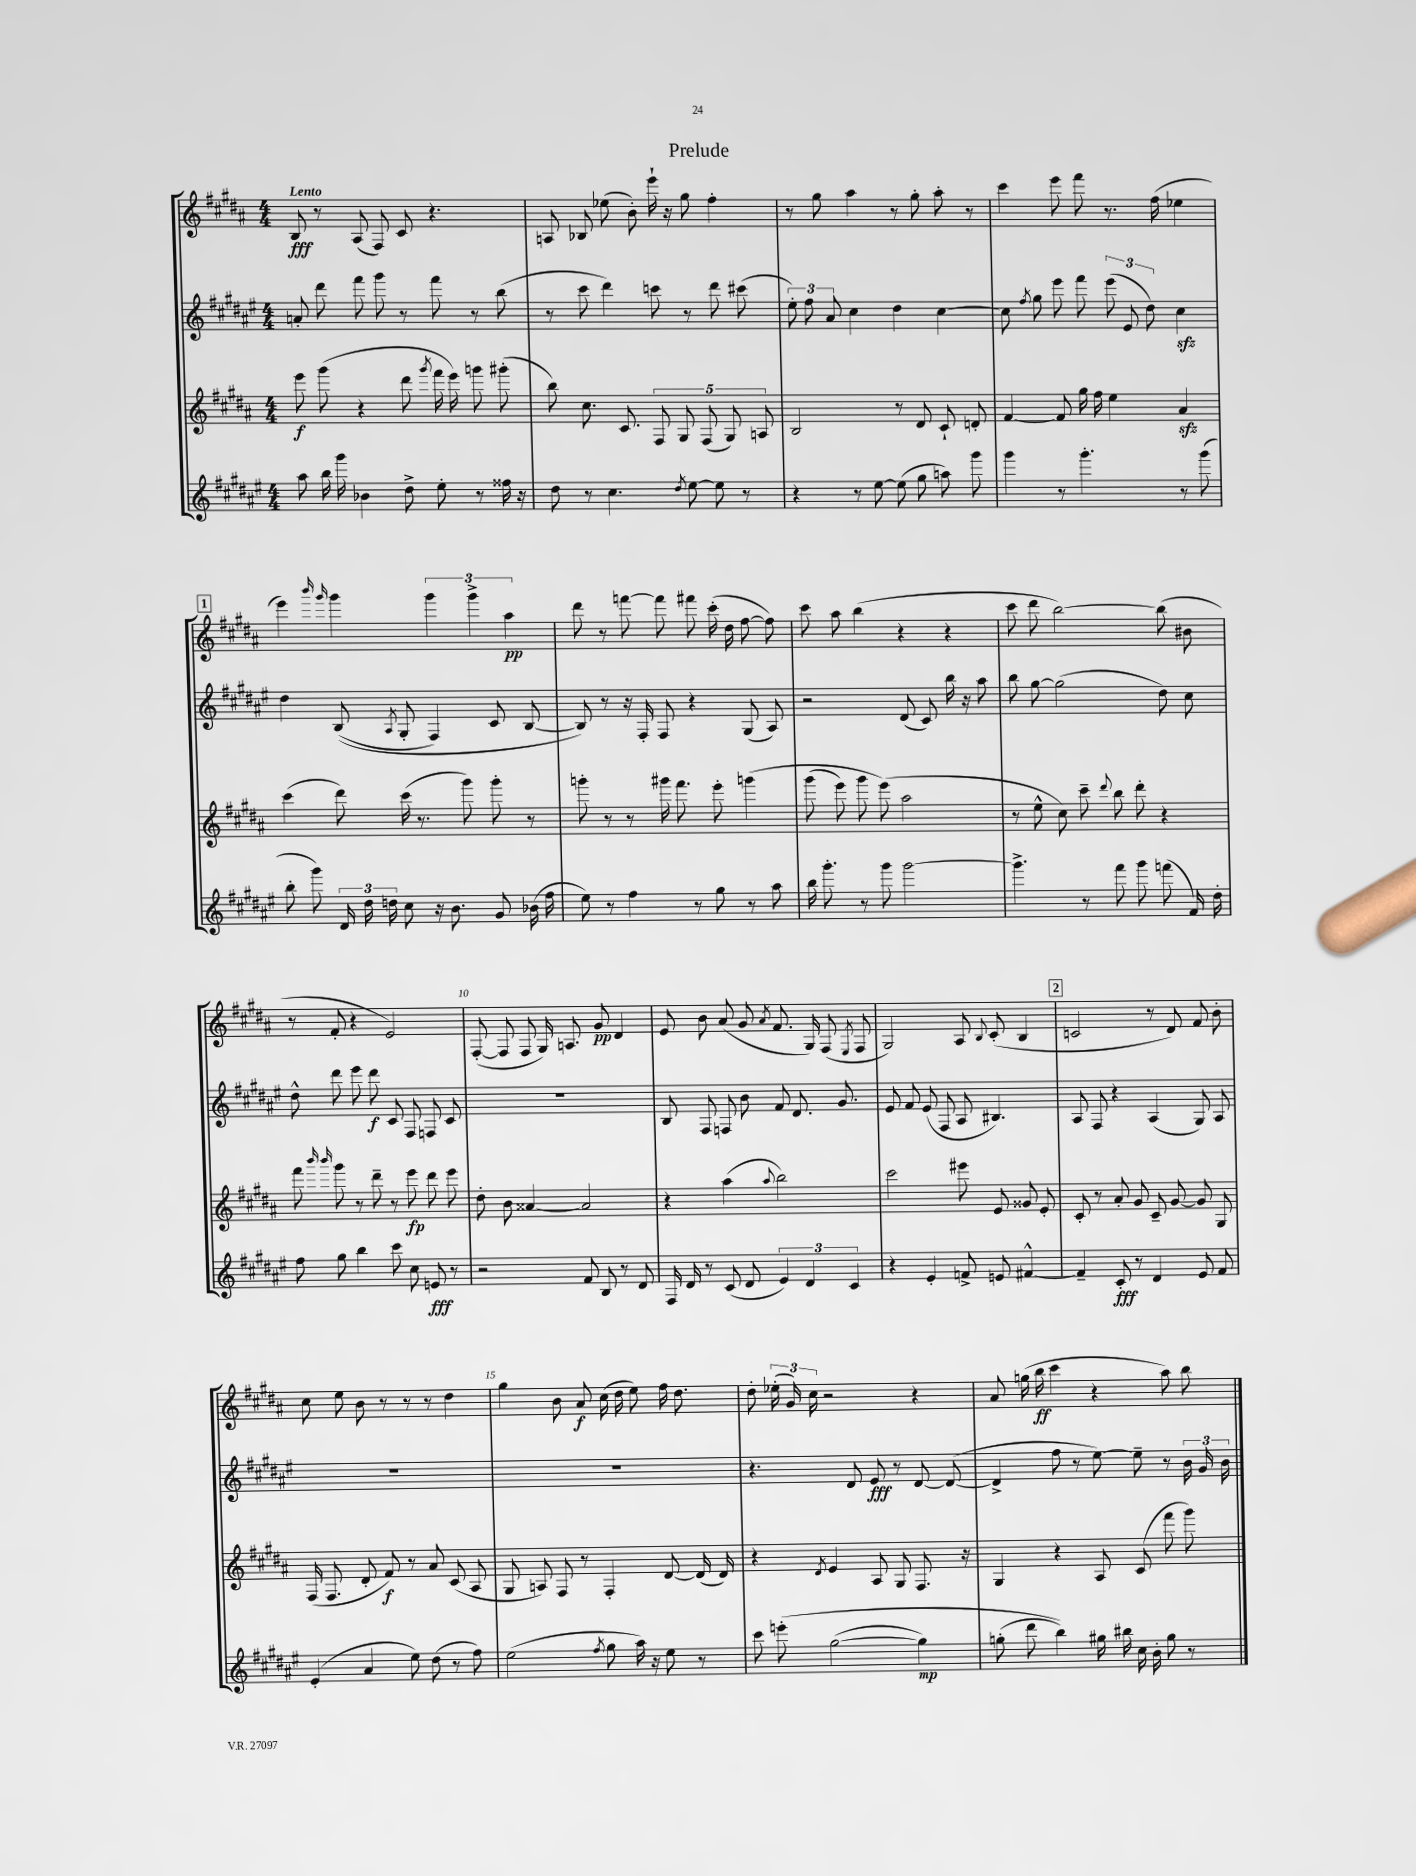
\header { title = "Prelude" }
<<
\new StaffGroup <<
\new Staff = "s0" {
    \clef treble \key b \major \numericTimeSignature \time 4/4 \tempo "Lento"
    \autoBeamOff b8\fff r8 ais8( fis8) cis'8 r4. |
    a8 bes8 ees''8( b'8-.) e'''16-! r16 gis''8 fis''4-. |
    r8 gis''8 ais''4 r8 gis''8-. ais''8-. r8 |
    cis'''4 e'''8 fis'''8 r8. fis''16( ees''4 |
    \mark \markup { \box "1" } e'''4) \grace { b'''16 gis'''16 } gis'''4 \tuplet 3/2 { gis'''4 gis'''4-> ais''4\pp } |
    dis'''8 r8 f'''8~ f'''8 fis'''8 cis'''16-.( dis''16 fis''8~ fis''8) |
    cis'''8 ais''8 b''4( r4 r4 |
    cis'''8 dis'''8 b''2~) b''8( bis'8 |
    r8 fis'8-. r4 e'2) |
    fis8~-.( fis8 fis8 gis16) a8. gis'8\pp dis'4 |
    e'8 b'8 ais'8( gis'8 \acciaccatura { ais'8 } fis'8. gis16) fis8( \acciaccatura { e8 } fis8 |
    gis2) ais8 \appoggiatura { b8 } cis'8-.( b4 |
    \mark \markup { \box "2" } c'2 r8 dis'8) fis'8 b'8-. |
    cis''8 e''8 b'8 r8 r8 r8 dis''4 |
    gis''4 b'8 ais'8\f cis''16( dis''16 e''8) fis''16 dis''8. |
    dis''8-. \tuplet 3/2 { ees''16-.( gis'16) cis''16 } r2 r4 |
    ais'8 g''16( b''16\ff cis'''4 r4 ais''8) b''8 \bar "|." |
}
\new Staff = "s1" {
    \clef treble \key fis \major \numericTimeSignature \time 4/4
    \autoBeamOff a'8-. dis'''8 fis'''8 gis'''8 r8 fis'''8 r8 b''8( |
    r8 cis'''8 dis'''4) c'''8 r8 dis'''8 cis'''8( |
    \tuplet 3/2 { eis''8-.) fis''8 ais'8 } cis''4 dis''4 cis''4~ |
    cis''8 \acciaccatura { fis''8 } gis''8 eis'''8 fis'''8 \tuplet 3/2 { eis'''8( eis'8 dis''8) } cis''4\sfz |
    \mark \markup { \box "1" } dis''4 b8(\( \acciaccatura { ais8 } gis8-. fis4) cis'8 b8~ |
    b8\) r8 r16 fis16-. fis8 r4 gis8( ais8) |
    r2 dis'8( cis'8) b''16 r16 ais''8 |
    b''8 gis''8~ gis''2( dis''8) cis''8 |
    dis''8-^ dis'''8 eis'''8 dis'''8\f cis'8 fis8 f8 cis'8 |
    R1 |
    b8 fis8 f8 b'8 fis'8 dis'8. gis'8. |
    eis'8 fis'8 eis'8( fis8 ais8 bis4.) |
    \mark \markup { \box "2" } ais8 fis8 r4 ais4( gis8) ais8 |
    R1 |
    R1 |
    r4. dis'8 eis'8\fff r8 dis'8~ dis'8~( |
    dis'4-> fis''8 r8 eis''8~) eis''8-- r8 \tuplet 3/2 { b'16 gis'16 b'16 } \bar "|." |
}
\new Staff = "s2" {
    \clef treble \key b \major \numericTimeSignature \time 4/4
    \autoBeamOff e'''8\f gis'''8( r4 dis'''8 \acciaccatura { gis'''8 } fis'''16 e'''16) g'''8 gis'''8-.( |
    b''8) cis''8. cis'8. \tuplet 5/4 { fis8 gis8 fis8( gis8) a8 } |
    b2 r8 dis'8 cis'8-! d'8-. |
    fis'4~ fis'8 gis''16 fis''16 e''4 ais'4\sfz |
    \mark \markup { \box "1" } cis'''4( dis'''8) cis'''16( r8. gis'''8) gis'''8-. r8 |
    g'''8-. r8 r8 gis'''16 fis'''8. e'''8-. g'''4\( |
    gis'''8( e'''8) gis'''8 e'''8(\) ais''2 |
    r8 e''8-^ cis''8) cis'''8-- \appoggiatura { dis'''8 } b''8 dis'''8-. r4 |
    fis'''8 \grace { b'''16 b'''16 } gis'''8 r8 dis'''8-- r8 e'''8\fp dis'''8 e'''8 |
    dis''8-. b'8 aisis'4~ aisis'2 |
    r4 ais''4( \appoggiatura { ais''8 } b''2) |
    cis'''2 eis'''8 e'8 gisis'8 e'8-. |
    \mark \markup { \box "2" } cis'8-. r8 ais'8-. gis'8 cis'8-- gis'8~ gis'8 gis8 |
    fis16( fis8. dis'8-. fis'8\f) r8 ais'8 cis'8( ais8 |
    gis8 a8) fis8 r8 fis4-. dis'8~ dis'16( dis'16) |
    r4 \acciaccatura { dis'8 } e'4 ais8 gis8 fis8. r16 |
    gis4 r4 ais8 cis'8( fis'''8 gis'''8) \bar "|." |
}
\new Staff = "s3" {
    \clef treble \key fis \major \numericTimeSignature \time 4/4
    \autoBeamOff ais''8 b''16 gis'''16 bes'4 dis''8-> eis''8-. r8 fisis''16 r16 |
    dis''8 r8 cis''4. \acciaccatura { dis''8 } eis''8~ eis''8 r8 |
    r4 r8 eis''8~ eis''8( gis''8 a''8) gis'''8 |
    gis'''4 r8 gis'''4.-. r8 gis'''8( |
    \mark \markup { \box "1" } b''8-. gis'''8) \tuplet 3/2 { dis'16 dis''16 d''16 } cis''8 r16 b'8. gis'8 bes'16( fis''16 |
    eis''8) r8 fis''4 r8 gis''8 r8 ais''8 |
    b''16 gis'''8.-. r8 gis'''8 gis'''2~ |
    gis'''4.-> r8 fis'''8 gis'''8 f'''8( fis'16) dis''16-. |
    fis''8 gis''8 b''4 cis'''8 cis''8 e'8\fff r8 |
    r2 fis'8 b8 r8 dis'8 |
    fis16 dis'16 r8 cis'8( dis'8 \tuplet 3/2 { eis'4) dis'4 cis'4 } |
    r4 eis'4-. f'8-> e'8 fis'4~-^ |
    \mark \markup { \box "2" } fis'4-- cis'8-.\fff r8 dis'4 eis'8 fis'8 |
    eis'4-.( ais'4 eis''8) dis''8( r8 fis''8) |
    eis''2( \acciaccatura { fis''8 } gis''8 ais''16) r16 eis''8 r8 |
    cis'''8 e'''8-.\( gis''2~( gis''4\mp) |
    g''8-.( dis'''8 b''4)\) gis''16 bis''16 cis''16 b'16-. gis''8 r8 \bar "|." |
}
>>
>>
\layout { \context { \Score \override BarNumber.break-visibility = ##(#f #t #t) barNumberVisibility = #(every-nth-bar-number-visible 5) } }
